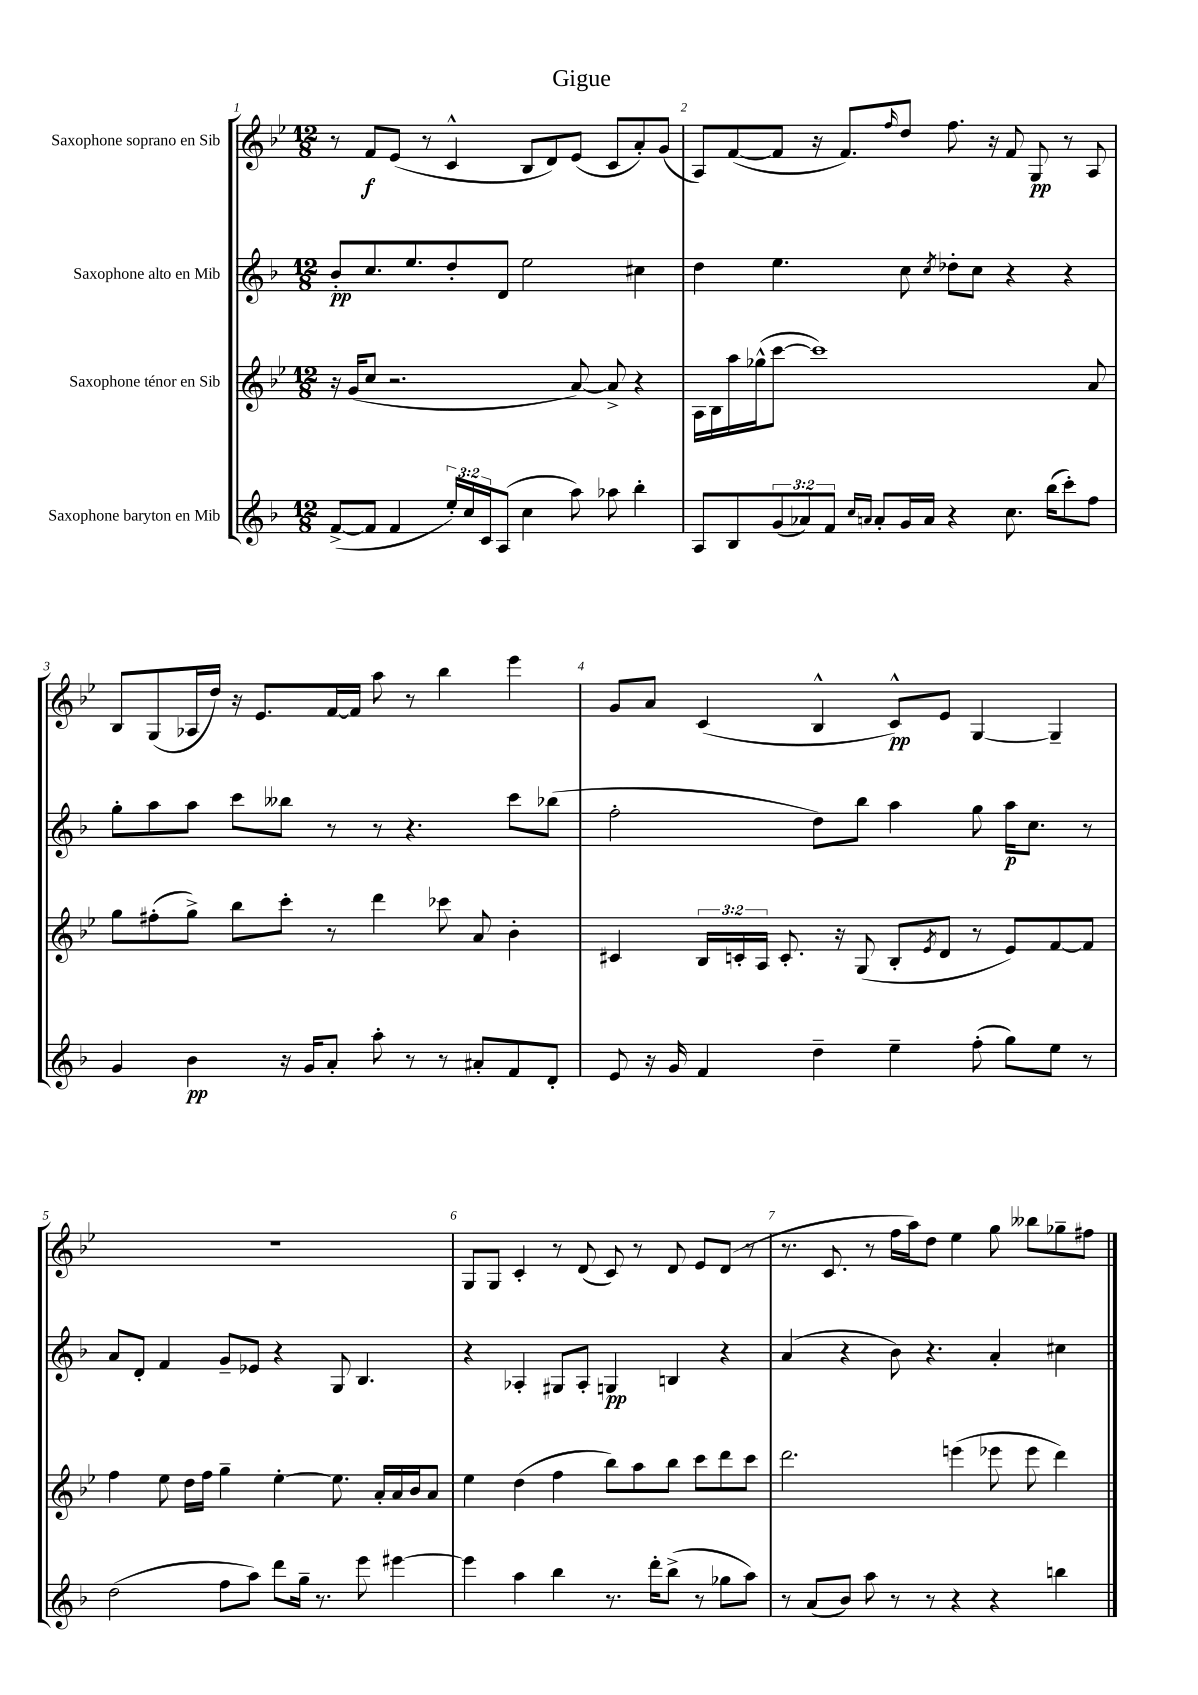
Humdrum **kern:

**kern	**dynam	**kern	**kern	**dynam	**kern	**dynam
*part4	*part4	*part3	*part2	*part2	*part1	*part1
*staff4	*staff4	*staff3	*staff2	*staff2	*staff1	*staff1
*I"Saxophone baryton en Mib	*	*I"Saxophone ténor en Sib	*I"Saxophone alto en Mib	*	*I"Saxophone soprano en Sib	*
*clefG2	*	*clefG2	*clefG2	*	*clefG2	*
*k[b-]	*	*k[b-e-]	*k[b-]	*	*k[b-e-]	*
*M12/8	*	*M12/8	*M12/8	*	*M12/8	*
=1	=1	=1	=1	=1	=1	=1
([8f^/L	.	16r	8b-'/L	pp	8r	.
.	.	(16g/KL	.	.	.	.
8f/J]	.	8cc/J	8.cc/	.	8f/L	f
4f/	.	2.r	.	.	(8e-/J	.
.	.	.	8.ee/	.	.	.
.	.	.	.	.	8r	.
24ee'/LL)	.	.	8dd'/	.	4c^^/	.
24cc/	.	.	.	.	.	.
24c/J	.	.	.	.	.	.
(8A/J	.	.	8d/J	.	.	.
4cc\	.	.	2ee\	.	8B-/L	.
.	.	.	.	.	8d/)	.
8aa\)	.	[8a/)	.	.	(8e-/J	.
8aa-X\	.	8a^/]	.	.	8c/L	.
4bb-'\	.	4r	4cc#X\	.	8a'/)	.
.	.	.	.	.	(8g/J	.
=2	=2	=2	=2	=2	=2	=2
8A/L	.	16A\LL	4dd\	.	8A/L)	.
.	.	16B-\	.	.	.	.
8B-/	.	16aa\	.	.	([8f/	.
.	.	(16gg-X^^\J	.	.	.	.
(12g/	.	[8ccc\J	4.ee\	.	8f/J]	.
12a-X/)	.	.	.	.	.	.
.	.	1ccc])	.	.	16r	.
12f/J	.	.	.	.	.	.
.	.	.	.	.	8.f/L)	.
16qqcc/LL	.	.	.	.	.	.
16qqan/JJ	.	.	.	.	.	.
8a'/L	.	.	.	.	.	.
.	.	.	.	.	16qqff/	.
16g/L	.	.	8cc\	.	8dd/J	.
16a/JJ	.	.	.	.	.	.
.	.	.	8qcc/	.	.	.
4r	.	.	8dd-X'\L	.	8.ff\	.
.	.	.	8cc\J	.	.	.
.	.	.	.	.	16r	.
8.cc\	.	.	4r	.	8f/	.
.	.	.	.	.	8G/	pp
(16bb-\KL	.	.	.	.	.	.
8ccc'\)	.	.	4r	.	8r	.
8ff\J	.	8a/	.	.	8A/	.
!!LO:LB:g=z
=3	=3	=3	=3	=3	=3	=3
4g/	.	8gg\L	8gg'\L	.	8B-/L	.
.	.	(8ff#X'\	8aa\	.	(8G/	.
4b-\	pp	8gg^\J)	8aa\J	.	16A-X/L	.
.	.	.	.	.	16dd/JJ)	.
.	.	8bb-\L	8ccc\L	.	16r	.
.	.	.	.	.	8.e-/L	.
16r	.	8ccc'\J	8bb--X\J	.	.	.
16g/KL	.	.	.	.	.	.
8a'/J	.	8r	8r	.	[16f/L	.
.	.	.	.	.	16f/JJ]	.
8aa'\	.	4ddd\	8r	.	8aa\	.
8r	.	.	4.r	.	8r	.
8r	.	8ccc-X\	.	.	4bb-\	.
8a#X'/L	.	8a/	.	.	.	.
8f/	.	4b-'\	8ccc\L	.	4eee-\	.
8d'/J	.	.	(8bb-X\J	.	.	.
=4	=4	=4	=4	=4	=4	=4
8e/	.	4c#X/	2ff'\	.	8g/L	.
16r	.	.	.	.	8a/J	.
16g/	.	.	.	.	.	.
4f/	.	24B-/LL	.	.	(4c/	.
.	.	24cn'/	.	.	.	.
.	.	24A/JJ	.	.	.	.
.	.	8.c'/	.	.	.	.
4dd~\	.	.	8dd\L)	.	4B-^^/	.
.	.	16r	.	.	.	.
.	.	(8G/	8bb-\J	.	.	.
4ee~\	.	8B-'/L	4aa\	.	8c^^/L)	pp
.	.	8qe-/	.	.	.	.
.	.	8d/J	.	.	8e-/J	.
(8ff'\	.	8r	8gg\	.	[4G/	.
8gg\L)	.	8e-/L)	16aa\KL	p	.	.
.	.	.	8.cc\J	.	.	.
8ee\J	.	[8f/	.	.	4G~/]	.
8r	.	8f/J]	8r	.	.	.
!!LO:LB:g=z
=5	=5	=5	=5	=5	=5	=5
(2dd\	.	4ff\	8a/L	.	1.r	.
.	.	.	8d'/J	.	.	.
.	.	8ee-\	4f/	.	.	.
.	.	16dd\LL	.	.	.	.
.	.	16ff\JJ	.	.	.	.
8ff\L	.	4gg~\	8g~/L	.	.	.
8aa\J)	.	.	8e-X/J	.	.	.
8ddd\L	.	[4ee-'\	4r	.	.	.
16gg~\Jk	.	.	.	.	.	.
8.r	.	.	.	.	.	.
.	.	8.ee-\]	8G/	.	.	.
8eee\	.	.	4.B-/	.	.	.
.	.	16a'/LL	.	.	.	.
[4eee#X\	.	16a/	.	.	.	.
.	.	16b-/J	.	.	.	.
.	.	8a/J	.	.	.	.
=6	=6	=6	=6	=6	=6	=6
4eee#\]	.	4ee-\	4r	.	8G/L	.
.	.	.	.	.	8G/J	.
4aa\	.	(4dd\	4A-X'/	.	4c'/	.
4bb-\	.	4ff\	8G#X/L	.	8r	.
.	.	.	8A-'/J	.	(8d/	.
8.r	.	8bb-\L)	4Gn/	pp	8c/)	.
.	.	8aa\	.	.	8r	.
16ddd'\KL	.	.	.	.	.	.
(8bb-^\J	.	8bb-\J	4Bn/	.	8d/	.
8r	.	8ccc\L	.	.	8e-/L	.
8gg-X\L	.	8ddd\	4r	.	(8d/J	.
8aa\J)	.	8ccc\J	.	.	8r	.
=7	=7	=7	=7	=7	=7	=7
8r	.	2.ddd\	(4a/	.	8.r	.
(8a/L	.	.	.	.	.	.
.	.	.	.	.	8.c/	.
8b-/J)	.	.	4r	.	.	.
8aa\	.	.	.	.	8r	.
8r	.	.	8b-\)	.	16ff\LL	.
.	.	.	.	.	16aa\J)	.
8r	.	.	4.r	.	8dd\J	.
4r	.	(4eeen\	.	.	4ee-\	.
4r	.	8eee-X\	4a'/	.	8gg\	.
.	.	8eee-\	.	.	8bb--X\L	.
4bbn\	.	4ddd\)	4cc#X\	.	8gg-X~\	.
.	.	.	.	.	8ff#X\J	.
==	==	==	==	==	==	==
*-	*-	*-	*-	*-	*-	*-
